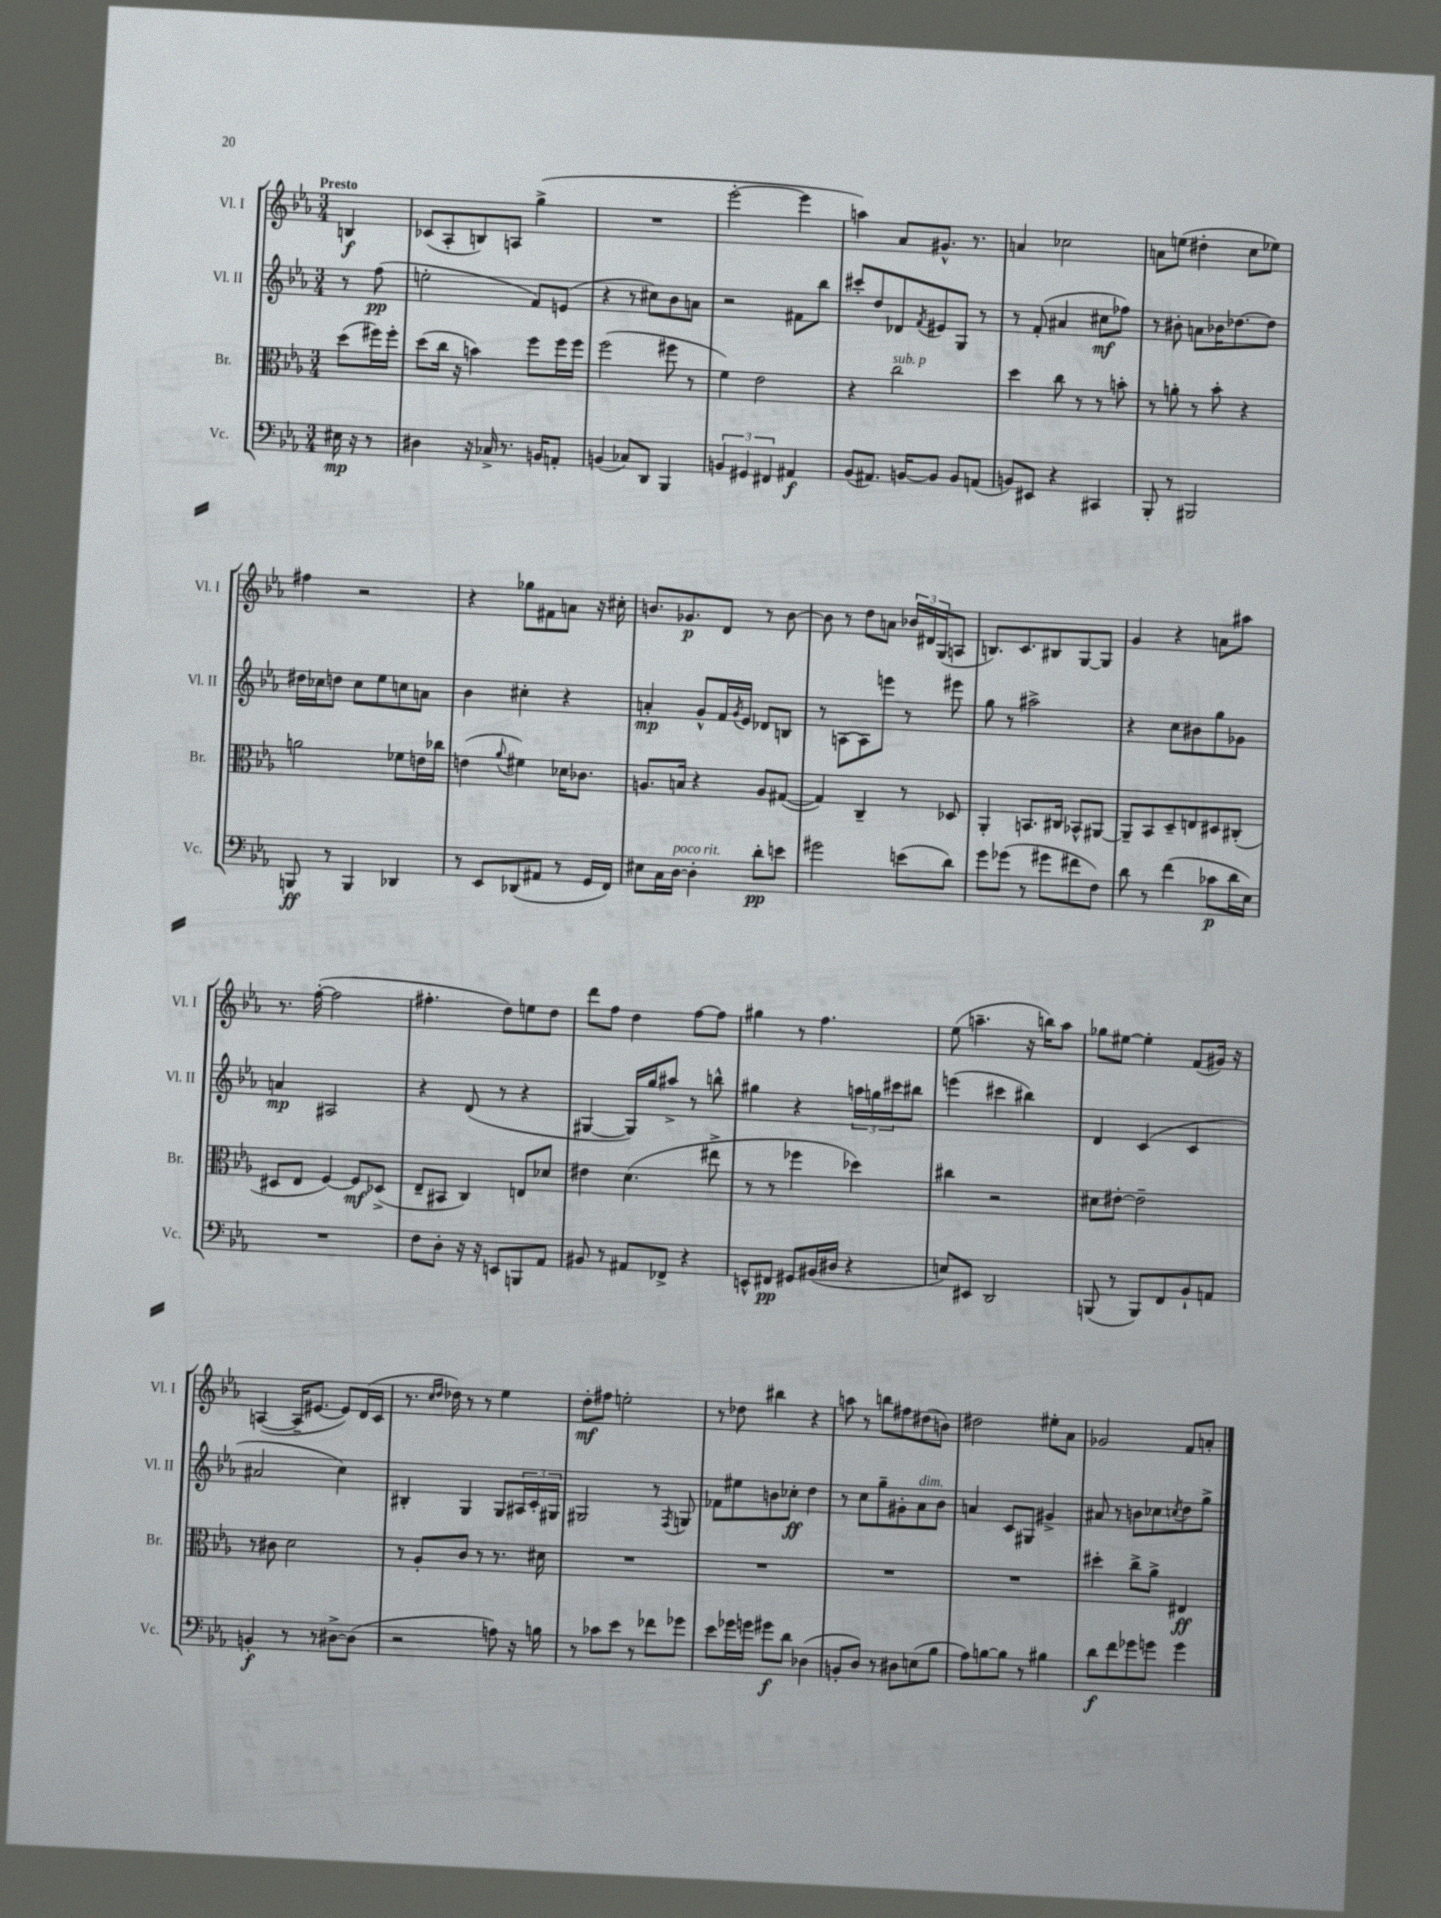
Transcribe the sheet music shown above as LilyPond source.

<<
\new StaffGroup <<
\new Staff = "s0" \with { instrumentName = "Vl. I" shortInstrumentName = "Vl. I" } {
    \clef treble \key ees \major \numericTimeSignature \time 3/4 \partial 4 \tempo "Presto"
    b4\f |
    ces'8( aes8-. b8) a8 g''4->( |
    R2. |
    ees'''2~-. ees'''4 |
    a''4) aes'8 gis'8.-^ r8. |
    a'4 ces''2 |
    a'8 e''8( dis''4-. c''8 ees''8) |
    fis''4 r2 |
    r4 ges''8 fis'8 a'8 r16 cis''16-. |
    b'8. ges'8.\p d'8 r8 b'8~ |
    b'8 r8 d''8 a'8 \tuplet 3/2 { bes'16 dis'16 g16( } a8 |
    b8.) c'8. bis8 g8~ g8 |
    g'4 r4 a'8 ais''8 |
    r8. f''16~-.( f''2 |
    fis''4.-. d''8) e''8 d''8 |
    d'''8 f''8 d''4 f''8~ f''8 |
    gis''4 r8 f''4. |
    ees''8( a''4.-- r16 b''16) a''8 |
    ges''8 eis''8~ eis''4-. f'8( gis'16) r16 |
    a4~( a16-- eis'8.~ eis'8) d'16( c'16 |
    r8. \grace { c''16 d''16 } des''16) r8 r8 ees''4 |
    d''8-.\mf fis''8 e''2-. |
    r8 des''8 bis''4 r4 |
    a''8 r8 b''8 fis''8 dis''8( b'8) |
    dis''2 eis''8-. aes'8 |
    ges'2 f'8 a'8-. \bar "|." |
}
\new Staff = "s1" \with { instrumentName = "Vl. II" shortInstrumentName = "Vl. II" } {
    \clef treble \key ees \major \numericTimeSignature \time 3/4 \partial 4
    r8 f''8\pp( |
    e''2-. f'8) e'8( |
    r4 r8 cis''8) bes'8 a'8 |
    r2 fis'8 bes''8 |
    cis'''8-. d''8 des'8 \acciaccatura { f'8 } eis'8 g8 r8 |
    r8 f'8-.( ais'4 cis''8\mf fes''8) |
    r8 bis'8-. a'8 bes'16 des''8.~ des''8 |
    dis''16 ces''16 d''8 ces''8 ees''8 c''8 a'8 |
    bes'4 cis''4-. r4 |
    a'4-.\mp g'8-^ f'16 \acciaccatura { g'8 } ees'16 des'8 b8 |
    r8 a8~ a8 e'''8 r8 eis'''8 |
    g''8 r8 ais''2-> |
    r4 c''8 bis'8 g''8 ges'8 |
    a'4\mp ais2 |
    r4 d'8( r8 r4 |
    gis4~ gis16) g''16 ais''8-> r8 b''8-^ |
    gis''4 r4 \tuplet 3/2 { a''16 g''16 cis'''16 } bis''8 |
    e'''4( cis'''4 bis''4) |
    d'4 c'4( c'4 |
    ais'2 c''4) |
    bis4-. g4 g8 \tuplet 3/2 { ais16 c'16-. gis16 } |
    gis2 r8 \acciaccatura { f8 } g8 |
    fes'8 eis''8 b'8 ces''8-.\ff d''4 |
    r8 c''8 g''8-- gis'8-. aes'8^\markup { \italic "dim." } bes'8 |
    a'4 c'8 gis8 gis'4-> |
    ais'8 r8 b'8 ces''8 \acciaccatura { c''8 } d''8 g''8-> \bar "|." |
}
\new Staff = "s2" \with { instrumentName = "Br." shortInstrumentName = "Br." } {
    \clef alto \key ees \major \numericTimeSignature \time 3/4 \partial 4
    d''8( fis''16) fis''16-. |
    d''8( c''16 r16 b'4) f''8 f''16 f''16 |
    f''2( fis''8 r8 |
    f'4) ees'2 |
    r4 c''2^\markup { \italic "sub. p" } |
    d''4 c''8 r8 r8 b'8-. |
    r8 a'8-. r8 bes'8-. r4 |
    a'2 fes'8 e'16 ces''16 |
    e'4( \appoggiatura { aes'8 } fis'4) des'16 ces'8. |
    a8. b16 r4 a8 gis8~( |
    gis4) c4-- r8 des8 |
    aes,4-. b,8. cis16 bes,8-^ ais,8~ |
    ais,8-- bes,8 d8-- e8 dis8 cis8-.( |
    dis8 ees8 f4~) f8\mf des8->( |
    ees8-- bis,8 c4) e8 des'8 |
    eis'4 d'4.( eis''8-> |
    r8 r8 fes''4 des''4) |
    cis''4 r2 |
    dis'8 eis'8~-. eis'2-- |
    r8 cis'8 d'2 |
    r8 aes8-. c'8 r8 r8. dis'16 |
    R2. |
    R2. |
    R2. |
    R2. |
    dis''4-. c''8-> aes'8-> eis4\ff \bar "|." |
}
\new Staff = "s3" \with { instrumentName = "Vc." shortInstrumentName = "Vc." } {
    \clef bass \key ees \major \numericTimeSignature \time 3/4 \partial 4
    eis16\mp r16 r8 |
    dis4 r16 ces16-> r8. b,16 a,8-. |
    b,4( ces8) d,8 bes,,4 |
    \tuplet 3/2 { b,4 gis,4 fis,4 } ais,4\f |
    bes,8( ais,8.) b,16~ b,8 b,8 a,8( |
    b,8) eis,8 r4 cis,4 |
    bes,,8-. r8 bis,,2 |
    b,,8\ff r8 b,,4 des,4 |
    r8 ees,8 des,8( ais,8 r8 g,16 f,16) |
    eis8 c16 d16~^\markup { \italic "poco rit." } d4-. d'8-.\pp e'8 |
    gis'2 e'8( d'8) |
    g'8 ges'8( r8 gis'8 fis'8 f8) |
    d'8 r8 f'4( ces'8\p d'16 ees16) |
    R2. |
    f8 d8-. r16 r16 e,8 b,,8 aes,8 |
    bis,8 r8 ais,8 fes,8-> r4 |
    e,8-^ fis,8\pp gis,8 bis,16( dis16 r4 |
    e8) eis,8 d,2 |
    b,,8( r8 b,,8) f,8 bes,8-! a,8 |
    b,4-.\f r8 r8 dis8~-> dis8( |
    r2 a8) r16 b16 |
    r8 ces'8 ees'8 r8 fes'8 ges'8 |
    ees'8 ges'16 g'16 gis'8\f d'8 des4( |
    b,8-. d8) r8 dis8 e8( bes8 |
    aes8) b8~ b8 r8 bis4 |
    d'8\f f'8 ges'8 g'8 g'4 \bar "|." |
}
>>
>>
\layout { \context { \Score \remove "Bar_number_engraver" } }
